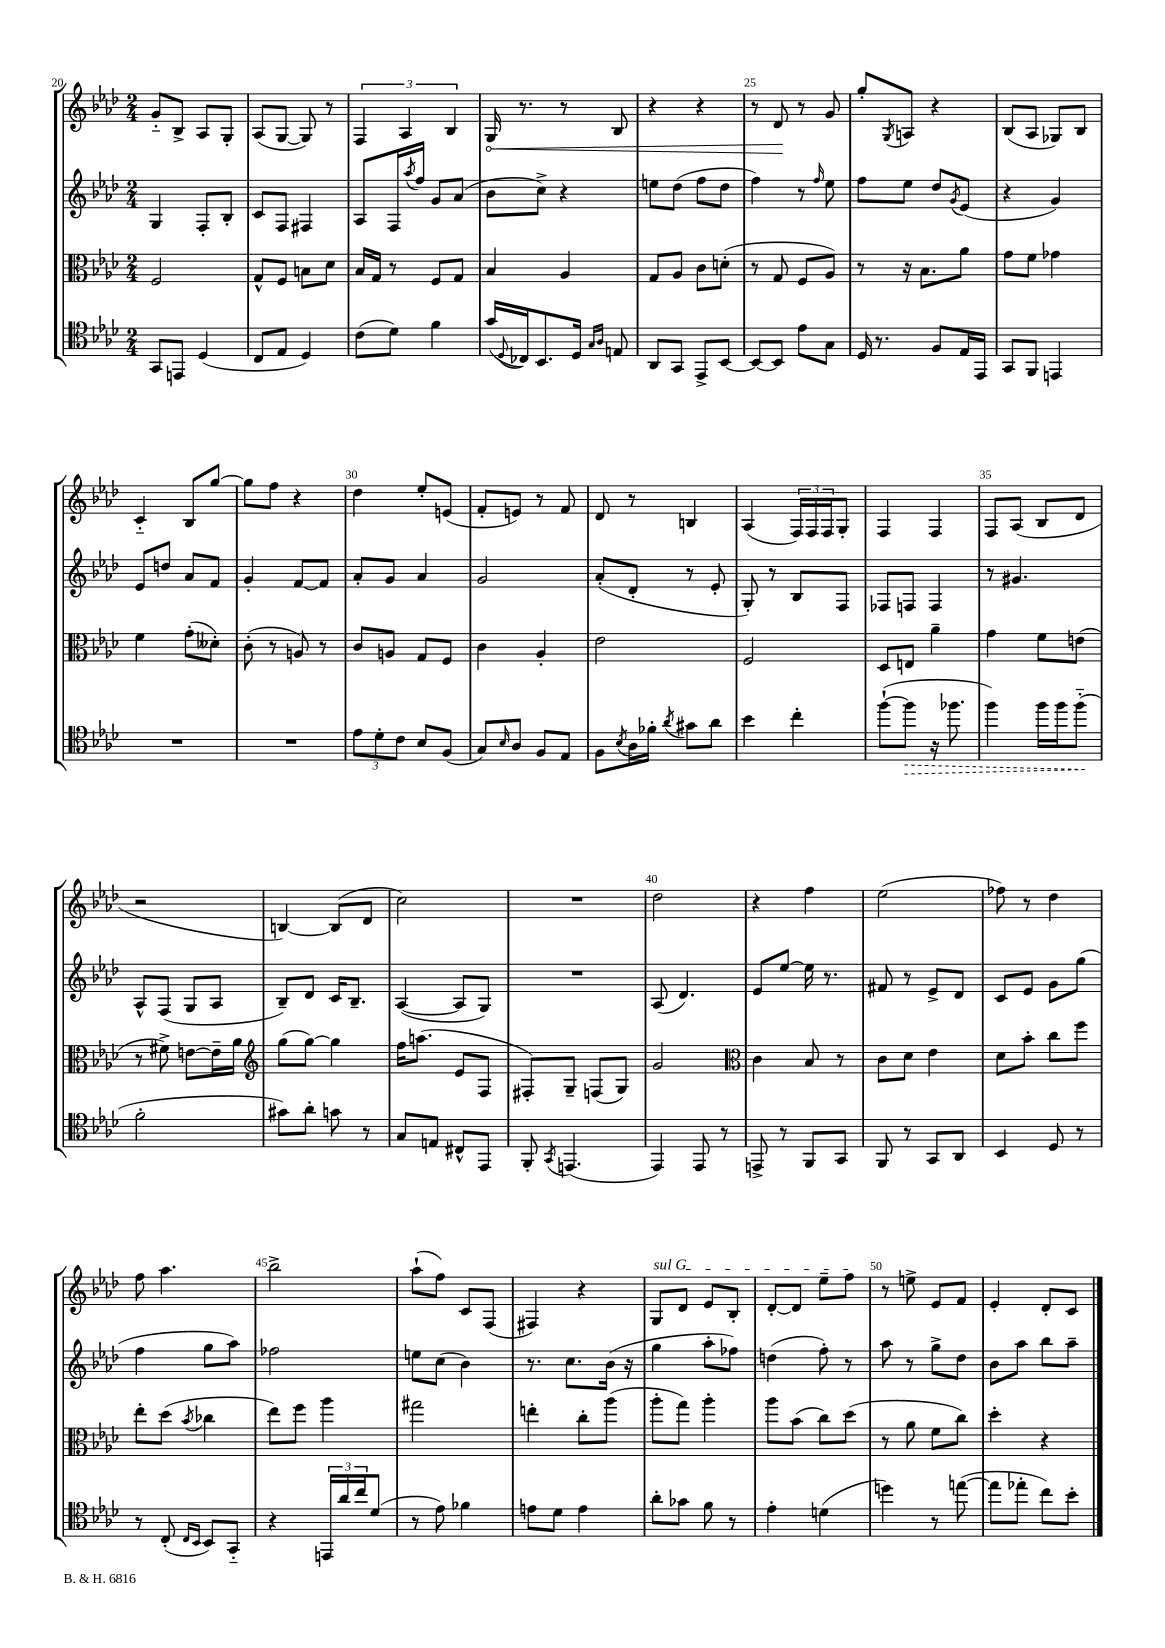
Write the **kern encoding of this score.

**kern	**kern	**kern	**kern
*staff4	*staff3	*staff2	*staff1
*clefC4	*clefC3	*clefG2	*clefG2
*k[b-e-a-d-]	*k[b-e-a-d-]	*k[b-e-a-d-]	*k[b-e-a-d-]
*M2/4	*M2/4	*M2/4	*M2/4
8GG	2F	4G	8g'~
8EE	.	.	8B-^
(4D-	.	8F'	8A-
.	.	8B-'	8G'
=	=	=	=
8C	8G^^	8c	(8A-
8E-	8F	8F	[8G
4D-)	8B	4F#	8G])
.	8d-	.	8r
=	=	=	=
(8c	16B-	8A-	6F
.	16G	.	.
8d-)	8r	16F	.
.	.	.	6A-
.	.	8qaa-	.
.	.	16ff	.
4f	8F	8g	.
.	.	.	6B-
.	8G	(8a-	.
=	=	=	=
(16g	4B-	8b-	16G
8qqD-	.	.	.
16C-)	.	.	8.r
8.BB-	.	8cc^)	.
.	4A-	4r	8r
16D-	.	.	.
16qqG	.	.	.
16qqA-	.	.	.
8E	.	.	8B-
=	=	=	=
8AA-	8G	8ee	4r
8GG	8A-	(8dd-	.
8EE-^	8c	8ff	4r
[8BB-	(8d'	8dd-	.
=	=	=	=
8BB-_	8r	4ff)	8r
8BB-]	8G	.	8d-
8e-	8F	8r	8r
.	.	16qqff	.
8G	8A-)	8ee-	8g
=	=	=	=
16D-	8r	8ff	8gg'
8.r	.	.	.
.	.	.	8qG
.	16r	8ee-	8A
.	8.B-	.	.
8F	.	8dd-	4r
.	.	8qg	.
16E-	8a-	(8e-	.
16EE-	.	.	.
=	=	=	=
8GG	8g	4r	(8B-
8FF	8f	.	8A-
4EE	4g-	4g)	8G-)
.	.	.	8B-
=	=	=	=
2r	4f	8e-	4c'~
.	.	8dd	.
.	(8g'	8a-	8B-
.	8d--')	8f	[8gg
=	=	=	=
2r	(8c'	4g'	8gg]
.	8r	.	8ff
.	8A)	[8f	4r
.	8r	8f]	.
=	=	=	=
12e-	8c	8a-'	4dd-
12d-'	.	.	.
.	8A	8g	.
12c	.	.	.
8B-	8G	4a-	8ee-'
(8F	8F	.	(8e
=	=	=	=
8G)	4c	2g	8f'
16qqB-	.	.	.
8A-	.	.	8e)
8F	4A-'	.	8r
8E-	.	.	8f
=	=	=	=
8F	2e-	(8a-'	8d-
8qB-	.	.	.
16A-	.	8d-'	8r
16f-'	.	.	.
8qa-	.	.	.
8g#	.	8r	4B
8a-	.	8e-'	.
=	=	=	=
4b-	2F	8G')	(4A-
.	.	8r	.
4cc'	.	8B-	24F)
.	.	.	24F
.	.	.	24F
.	.	8F	8G'
=	=	=	=
([8ff`	8D-	8F-	4F
8ff]	8E	8F	.
16r	4a-~	4F	4F
8.ff-	.	.	.
=	=	=	=
4ff)	4g	8r	8F
.	.	4.g#	(8A-
16ff	8f	.	8B-
16ff	.	.	.
(8ff'~	(8e	.	8d-
=	=	=	=
2f'	8r	8A-^^	2r
.	8f#^)	(8F	.
.	[8e	8G	.
.	16e~]	8A-	.
.	16a-	.	.
=	=	=	=
*	*clefG2	*	*
8g#)	(8gg	8B-~)	[4B)
8a-'	[8gg)	8d-	.
8g	4gg]	16c	(8B]
.	.	8.B-~	.
8r	.	.	8d-
=	=	=	=
8G	16ff	([4A-	2cc)
.	(8.aa	.	.
8E	.	.	.
8C#^^	8e-	8A-]	.
8EE-	8F	8G)	.
=	=	=	=
8FF'	8F#')	2r	2r
8qGG	.	.	.
(4.EE	8G~	.	.
.	(8F	.	.
.	8G)	.	.
=	=	=	=
4EE-)	2g	(8A-	2dd-
.	.	4.d-)	.
8EE-	.	.	.
8r	.	.	.
=	=	=	=
*	*clefC3	*	*
8EE^	4c	8e-	4r
8r	.	[8ee-	.
8FF	8B-	16ee-]	4ff
.	.	8.r	.
8GG	8r	.	.
=	=	=	=
8FF	8c	8f#	(2ee-
8r	8d-	8r	.
8GG	4e-	8e-^	.
8AA-	.	8d-	.
=	=	=	=
4BB-	8d-	8c	8ff-)
.	8b-'	8e-	8r
8D-	8cc	8g	4dd-
8r	8ff	(8gg	.
=	=	=	=
8r	8ee-'	4ff	8ff
(8C'	(8dd-	.	4.aa-
16qqC	.	.	.
16qqBB-	8qb-	.	.
8BB-)	4cc-	8gg	.
8GG'~	.	8aa-)	.
=	=	=	=
4r	8ee-)	2ff-	2bb-^
.	8ff	.	.
24EE	4aa-	.	.
24a-	.	.	.
24cc	.	.	.
(8d-	.	.	.
=	=	=	=
8r	2gg#	8ee	(8aa-`
8e-)	.	(8cc	8ff)
4f-	.	4b-)	8c
.	.	.	(8F
=	=	=	=
8e	4ee'	8.r	4F#)
8d-	.	.	.
.	.	8.cc	.
4e	8cc'	.	4r
.	(8aa-	(16b-	.
.	.	16r	.
=	=	=	=
8a-'	8aa-'	4gg	8G
8g-	8gg)	.	8d-
8f	4aa-'	8aa-'	8e-
8r	.	8ff-)	8B-'
=	=	=	=
4e-'	8aa-	(4dd	[8d-'
.	(8b-	.	8d-]
(4d	8cc)	8ff')	8ee-~
.	(8dd-	8r	8ff
=	=	=	=
4dd)	8r	8aa-	8r
.	8a-	8r	8ee^
8r	8f	8gg^	8e-
([8ee	8cc)	8dd-	8f
=	=	=	=
8ee]	4dd-'	8b-	4e-'
8ee-'	.	8aa-	.
8cc)	4r	8bb-	8d-'
8b-'	.	8aa-~	8c
==	==	==	==
*-	*-	*-	*-
